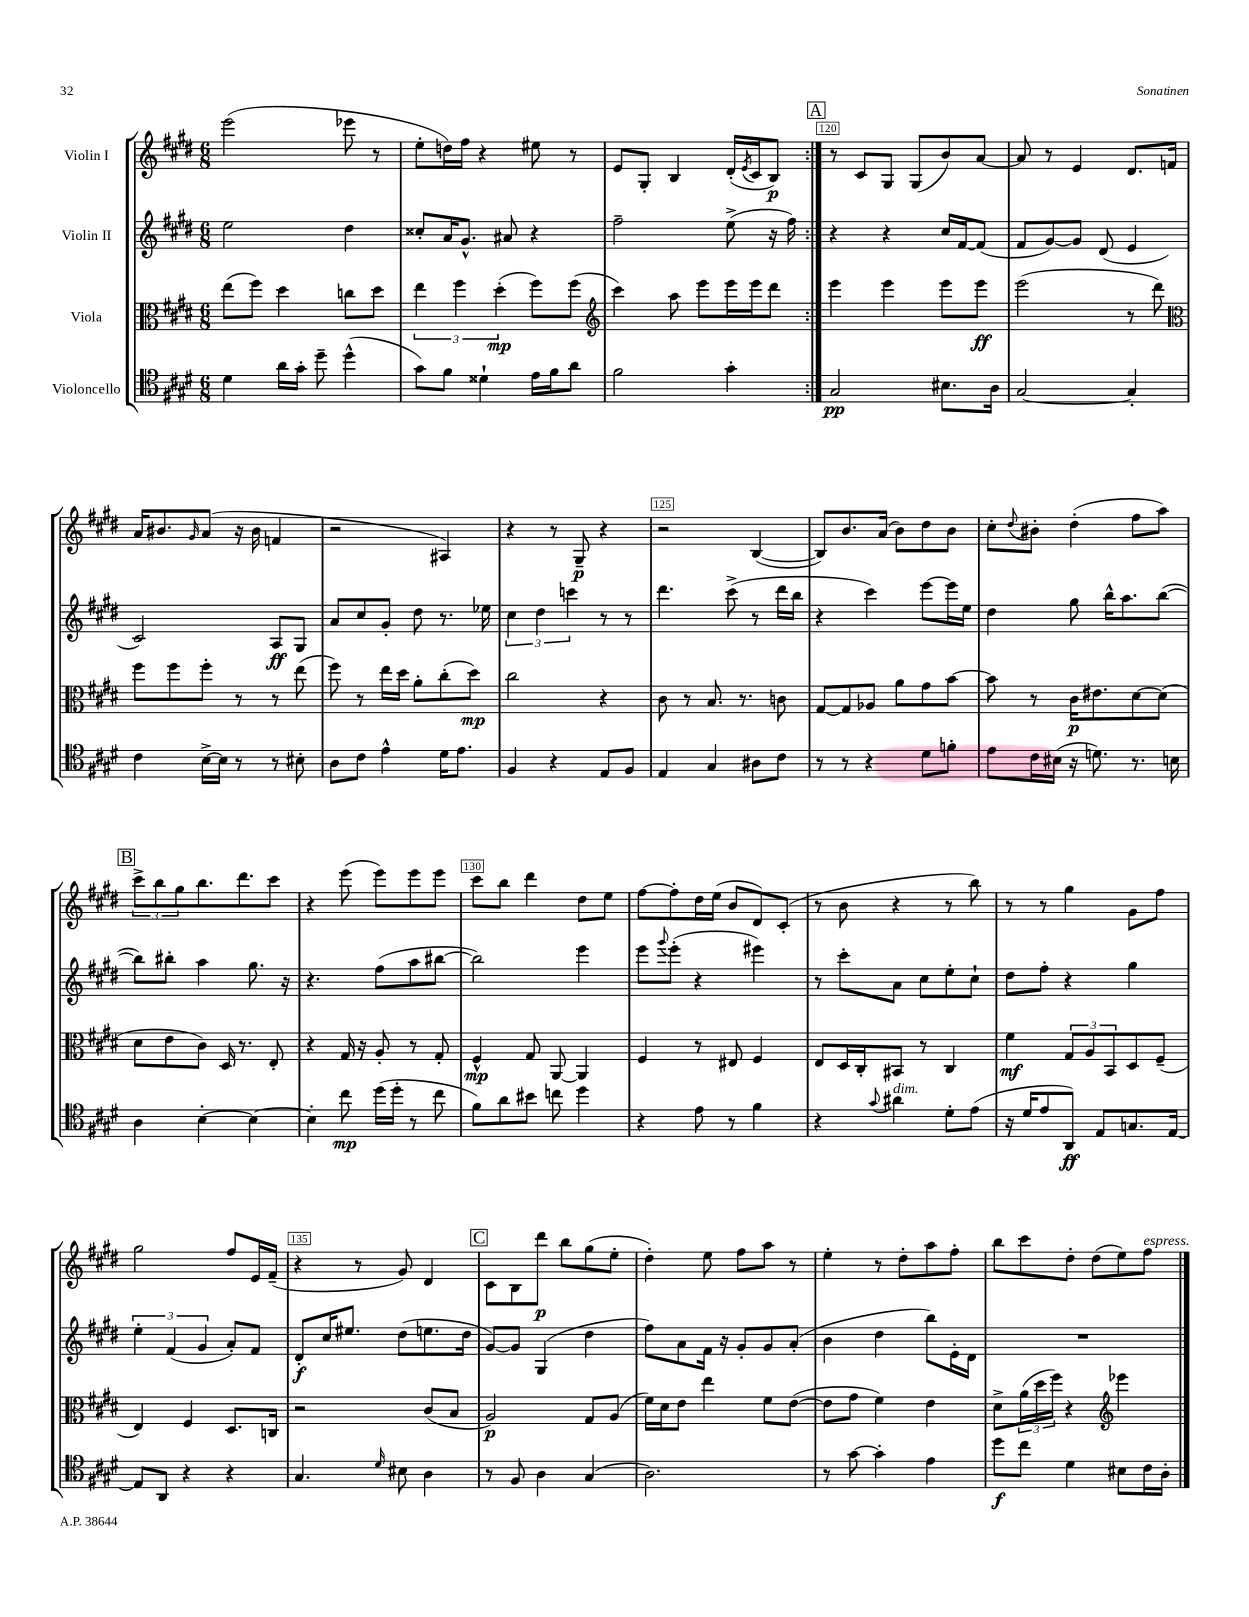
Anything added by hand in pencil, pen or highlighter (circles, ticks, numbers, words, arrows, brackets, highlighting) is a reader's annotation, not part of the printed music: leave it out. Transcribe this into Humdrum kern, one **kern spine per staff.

**kern	**kern	**kern	**kern
*staff4	*staff3	*staff2	*staff1
*clefC4	*clefC3	*clefG2	*clefG2
*k[f#c#g#d#]	*k[f#c#g#d#]	*k[f#c#g#d#]	*k[f#c#g#d#]
*M6/8	*M6/8	*M6/8	*M6/8
4d#	(8ee	2ee	(2eee
.	8ff#)	.	.
16a	4dd#	.	.
16g#'	.	.	.
8dd#~	.	.	.
(4dd#^^	8cc	4dd#	8eee-
.	8dd#	.	8r
=	=	=	=
8g#)	6ee	8cc##'	8ee'
8f#	.	16a	16dd)
.	6ff#	.	.
.	.	8.g#^^	16ff#
4d##`	.	.	4r
.	(6dd#'	.	.
.	.	8a#	.
16e	8ff#)	4r	8ee#
16f#	.	.	.
8a	(8ff#	.	8r
=	=	=	=
*	*clefG2	*	*
2f#	4ccc#)	2ff#~	8e
.	.	.	8G#'
.	8aa	.	4B
.	8eee	.	.
4g#'	16eee	(8ee^	(16d#'
.	.	.	8qe
.	16eee	.	16c#
.	8ddd#	16r	8B)
.	.	16ff#)	.
=:|!	=:|!	=:|!	=:|!
2G#	4eee	4r	8r
.	.	.	8c#
.	4eee	4r	8G#
.	.	.	(8G#
8.B#	8eee	16cc#	8b)
.	.	[16f#	.
.	8eee	(8f#]	[8a
16A	.	.	.
=	=	=	=
[2G#	(2eee	8f#	8a]
.	.	[8g#)	8r
.	.	8g#]	4e
.	.	(8d#	.
4G#']	8r	4e	8.d#
.	8ddd#)	.	.
.	.	.	16f
=	=	=	=
*	*clefC3	*	*
4c#	8ff#	2c#)	16a
.	.	.	8.b#
.	8ff#	.	.
.	.	.	16qqg#
[16B^	8ff#'	.	(8a
16B]	.	.	.
8r	8r	.	16r
.	.	.	16b#
8r	8r	8A	4f
8B#'	(8ee	8G#	.
=	=	=	=
8A	8ff#)	8a	2r
8c#	8r	8cc#	.
4e^^	16ee	8g#'	.
.	16dd#	.	.
.	8a'	8dd#	.
16d#	(8cc#'	8.r	4A#)
8.e	.	.	.
.	8dd#)	.	.
.	.	16ee-	.
=	=	=	=
4F#	2cc#	6cc#	4r
.	.	6dd#	.
4r	.	.	8r
.	.	6ccc	.
.	.	.	8G#~
8E	4r	8r	4r
8F#	.	8r	.
=	=	=	=
4E	8c#	4.ddd#	2r
.	8r	.	.
4G#	8.B	.	.
.	.	(8ccc#^	.
.	8.r	.	.
8A#	.	8r	([4B
8c#	8c	16ddd#	.
.	.	16bb	.
=	=	=	=
8r	[8G#	4r	8B])
8r	8G#]	.	8.b
4r	8A-	4ccc#)	.
.	.	.	(16a
.	8a	.	8b)
8d#	8g#	[8eee	8dd#
8f'	[8b	16eee]	8b
.	.	16ee	.
=	=	=	=
8e	8b]	4dd#	8cc#'
.	.	.	8qqdd#
16c#	8r	.	8b#'
(16B#	.	.	.
16r	16c#	8gg#	(4dd#'
8.d)	8.e#	.	.
.	.	16bb^^	.
.	.	8.aa	.
8.r	[8d#	.	8ff#
.	(8d#]	([8bb	8aa)
16B	.	.	.
=	=	=	=
4A	8d#	8bb])	12ccc#^
.	.	.	12bb
.	8e	8bb#'	.
.	.	.	12gg#
[4B'	8c#)	4aa	8.bb
.	16D#	.	.
.	8.r	.	8.ddd#
4B_	.	8.gg#	.
.	8E'	.	8ccc#
.	.	16r	.
=	=	=	=
4B']	4r	4.r	4r
8cc#	16G#	.	(8eee
.	16r	.	.
(16dd#	8A'	(8ff#	8eee)
16dd#'	.	.	.
8r	8r	8aa	8eee
8cc#	8G#'	[8bb#	8eee
=	=	=	=
8f#)	4F#^^	2bb#])	8ccc#
8a	.	.	8bb
8b#	8G#	.	4ddd#
8cc	[8AA	.	.
4dd#	4AA]	4eee	8dd#
.	.	.	8ee
=	=	=	=
4r	4F#	8eee	[8ff#
.	.	8qqggg#	.
.	.	(8eee'	8ff#']
8e	8r	4r	16dd#
.	.	.	(16ee
8r	8E#	.	8b
4f#	4F#	4eee#)	8d#)
.	.	.	(8c#'
=	=	=	=
4r	8E	8r	8r
.	16D#	8ccc#'	8b
.	16C#'	.	.
8qqg#	.	.	.
4a#	8BB#	8a	4r
.	8r	8cc#	.
8d#'	4C#	8ee'	8r
(8e	.	8cc#`	8bb)
=	=	=	=
16r	4f#	8dd#	8r
16d#	.	.	.
8e	.	8ff#'	8r
8AA)	12G#	4r	4gg#
.	12A	.	.
8E	.	.	.
.	12BB	.	.
8.G	8D#	4gg#	8g#
.	(8F#~	.	8ff#
[16E	.	.	.
=	=	=	=
8E]	4E)	6ee'	2gg#
8AA	.	.	.
.	.	(6f#	.
4r	4F#	.	.
.	.	6g#	.
4r	8.D#	8a')	8ff#
.	.	8f#	16e
.	16C	.	(16f#~
=	=	=	=
4.G#	2r	8d#'	4r
.	.	16cc#	.
.	.	8.ee#	.
.	.	.	8r
16qqd#	.	.	.
8B#	.	(8dd#	8g#)
4A	(8c#	8.ee	4d#
.	8B	.	.
.	.	16dd#	.
=	=	=	=
8r	2A)	[8g#)	8c#
8F#	.	8g#]	8B
4A	.	(4G#	8ddd#
.	.	.	8bb
(4G#	8G#	4dd#	(8gg#
.	(8A	.	8ee'
=	=	=	=
2.A)	16f#)	8ff#)	4dd#')
.	16d#	.	.
.	8e	8a	.
.	4ee	16f#	8ee
.	.	16r	.
.	.	8g#'	8ff#
.	8f#	8g#	8aa
.	([8e	(8a'	8r
=	=	=	=
8r	8e]	4b	4ee'
[8g#	8g#	.	.
4g#']	4f#)	4dd#	8r
.	.	.	8dd#'
4e	4e	8bb)	8aa
.	.	16e'	8ff#'
.	.	16d#	.
=	=	=	=
8dd#	8d#^	2.r	8bb
8cc#	(24a	.	8ccc#
.	24dd#	.	.
.	24ff#)	.	.
4d#	4r	.	8dd#'
.	.	.	(8dd#
*	*clefG2	*	*
8B#	4eee-	.	8ee)
16c#	.	.	8ff#
16A'	.	.	.
==	==	==	==
*-	*-	*-	*-
